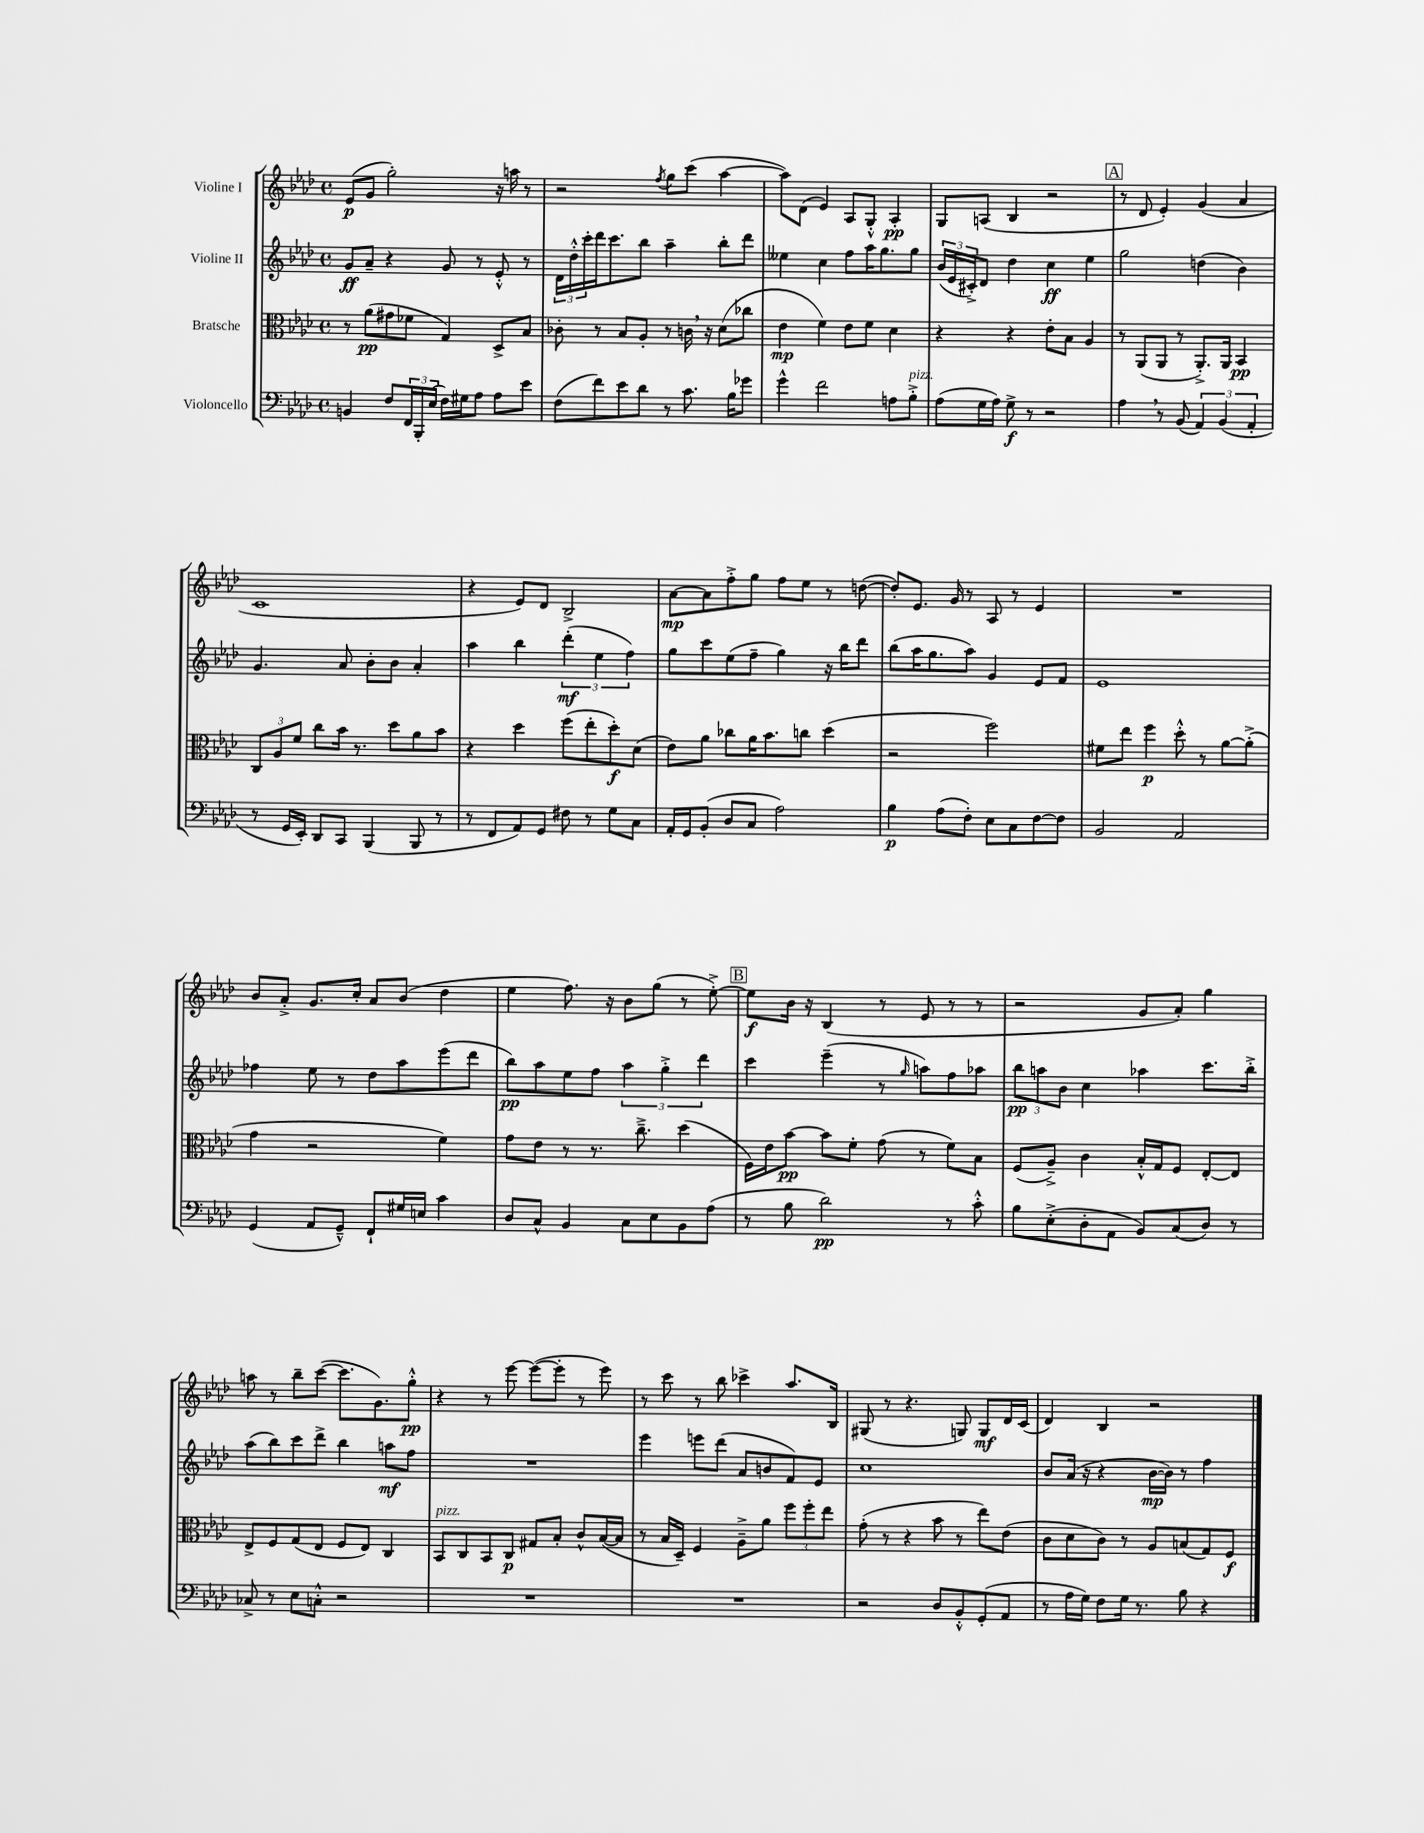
<<
\new StaffGroup <<
\new Staff = "s0" \with { instrumentName = "Violine I" } {
    \clef treble \key aes \major \defaultTimeSignature \time 4/4
    ees'8\p( g'8 g''2-.) r16 a''16 r8 |
    r2 \acciaccatura { f''8 } g''8 c'''8( aes''4~ |
    aes''8) des'8( ees'4) aes8 g8-.-^ aes4-.\pp |
    g8 a8( bes4 r2 |
    \mark \markup { \box "A" } r8 des'8 ees'4-.) g'4( aes'4 |
    c'1 |
    r4 ees'8) des'8 bes2-> |
    aes'8~\mp aes'8 f''8-.-> g''8 f''8 ees''8 r8 d''8~( |
    d''8-.) ees'8. g'16 r8 aes8 r8 ees'4 |
    R1 |
    bes'8 aes'8-.-> g'8. c''16-. aes'8 bes'8( des''4 |
    ees''4 f''8.) r16 bes'8 g''8( r8 ees''8~-.->) |
    \mark \markup { \box "B" } ees''8\f bes'16 r16 bes4( r8 ees'8 r8 r8 |
    r2 g'8 aes'8-.) g''4 |
    a''8 r8 bes''8-- c'''8~( c'''8. g'8.) g''8-.-^\pp |
    r4 r8 ees'''8~ ees'''8~( ees'''8-. r8 ees'''8) |
    r8 c'''8 r8 bes''8 ces'''4-> aes''8. bes16 |
    gis8( r8 r4. g8) g8\mf des'16 c'16( |
    des'4) bes4 r2 \bar "|." |
}
\new Staff = "s1" \with { instrumentName = "Violine II" } {
    \clef treble \key aes \major \defaultTimeSignature \time 4/4
    g'8\ff aes'8-- r4 g'8 r8 ees'8-.-^ r8 |
    \tuplet 3/2 { des'16 des''16-.-^ c'''16-. } des'''16 c'''8. bes''8 aes''4-- bes''8-. des'''8 |
    eeses''4 c''4 f''8 aes''16 g''8. g''8 |
    \tuplet 3/2 { bes'16( ees'16 cis'16-.->) } des'8 des''4 c''4\ff ees''4 |
    \mark \markup { \box "A" } g''2 d''4( bes'4) |
    g'4. aes'8 bes'8-. bes'8 aes'4-. |
    aes''4 bes''4 \tuplet 3/2 { des'''4-.\mf( ees''4 f''4) } |
    g''8 c'''8 ees''8( f''8-- g''4) r16 bes''16 des'''8 |
    bes''8( aes''16 g''8. aes''8) g'4 ees'8 f'8 |
    ees'1 |
    fes''4 ees''8 r8 des''8 aes''8 ees'''8( des'''8 |
    bes''8\pp) aes''8 ees''8 f''8 \tuplet 3/2 { aes''4 g''4-.-> des'''4 } |
    \mark \markup { \box "B" } c'''4 ees'''4--( r8 \grace { g''16 } a''8) f''8 aes''8 |
    \tuplet 3/2 { bes''8\pp a''8 bes'8 } c''4 aes''4 c'''8. bes''16-.-> |
    aes''8( bes''8) c'''8 des'''8-> bes''4 a''8\mf f''8 |
    R1 |
    ees'''4 e'''8 des'''8( aes'8 b'8 f'8) ees'8 |
    c''1 |
    bes'8 aes'16( r16 r4 bes'16~\mp bes'16) r8 f''4 \bar "|." |
}
\new Staff = "s2" \with { instrumentName = "Bratsche" } {
    \clef alto \key aes \major \defaultTimeSignature \time 4/4
    r8 aes'8\pp( gis'8 fes'8 g4) des8-> bes8 |
    ces'8-. r8 bes8 aes8-. r8 c'16 \breathe r16 des'8( ces''8 |
    ees'4\mp f'4) ees'8 f'8 des'4 |
    r4 r4 ees'8-. bes8 aes4 |
    \mark \markup { \box "A" } r8 aes,8( aes,8 r8 aes,8.-.->) aes,16 bes,4\pp |
    \tuplet 3/2 { c8 aes8 f'8 } c''8 bes'16 r8. des''8 aes'8 bes'8 |
    r4 des''4 f''8( ees''8-. des''8-.\f) des'8( |
    ees'8) aes'8 ces''8 aes'16 bes'8. c''8 des''4( |
    r2 f''2) |
    fis'8 ees''8 f''4\p des''8-.-^ r8 aes'8~ aes'8-.->( |
    g'4 r2 f'4) |
    g'8 ees'8 r8 r8. c''8.---> des''4( |
    \mark \markup { \box "B" } f16) ees'16 bes'8~\pp bes'8 f'8-. g'8( r8 f'8) bes8 |
    f8( aes8--->) c'4 bes16-.-^ g16 f8 ees8~-. ees8 |
    ees8-> f8 g8( ees8 f8 ees8) c4 |
    bes,8^\markup { \italic "pizz." } c8 bes,8 c8\p gis8 bes8-. c'8-^ bes16~( bes16 |
    r8 bes16 des16--) f4 aes8---> aes'8 \tuplet 3/2 { f''8 f''8-. ees''8 } |
    g'8-.( r8 r4 bes'8 r8 ees''8) ees'8( |
    c'8 des'8 c'8) r8 aes8 b8( g8) f8\f \bar "|." |
}
\new Staff = "s3" \with { instrumentName = "Violoncello" } {
    \clef bass \key aes \major \defaultTimeSignature \time 4/4
    b,4 f8 \tuplet 3/2 { f,16 bes,,16-. ees16( } f16) gis16 aes8 aes8 ees'8 |
    f8( f'8) ees'8 des'8 r8 c'8. bes16 ges'8 |
    g'4-^ f'2 a8 bes8-.->^\markup { \italic "pizz." } |
    aes8( g16 aes16) g8->\f r8 r2 |
    \mark \markup { \box "A" } aes4 \breathe r8 bes,8( \tuplet 3/2 { aes,4) bes,4( aes,4-. } |
    r8 g,16 ees,16-.) des,8 c,8 bes,,4( bes,,8 r8 |
    r8 f,8 aes,8) g,8 fis8 r8 g8 c8 |
    aes,16-. g,16 bes,8-.( des8 c8 aes2) |
    bes4\p aes8( f8-.) ees8 c8 f8~ f8 |
    bes,2 aes,2 |
    g,4( aes,8 g,8---^) f,8-! gis16 e16 c'4 |
    des8 c8-^ bes,4 c8 ees8 bes,8 aes8( |
    \mark \markup { \box "B" } r8 bes8 des'2\pp) r8 c'8-.-^ |
    bes8 ees8-.->( des8-. aes,8 bes,8) c8( des8) r8 |
    ces8-> r8 ees8 c8-.-^ r2 |
    R1 |
    R1 |
    r2 des8 bes,8-.-^ g,8-.( aes,8 |
    r8 aes16 g16) f8 g16 r8. bes8 r4 \bar "|." |
}
>>
>>
\layout { \context { \Score \remove "Bar_number_engraver" } }
